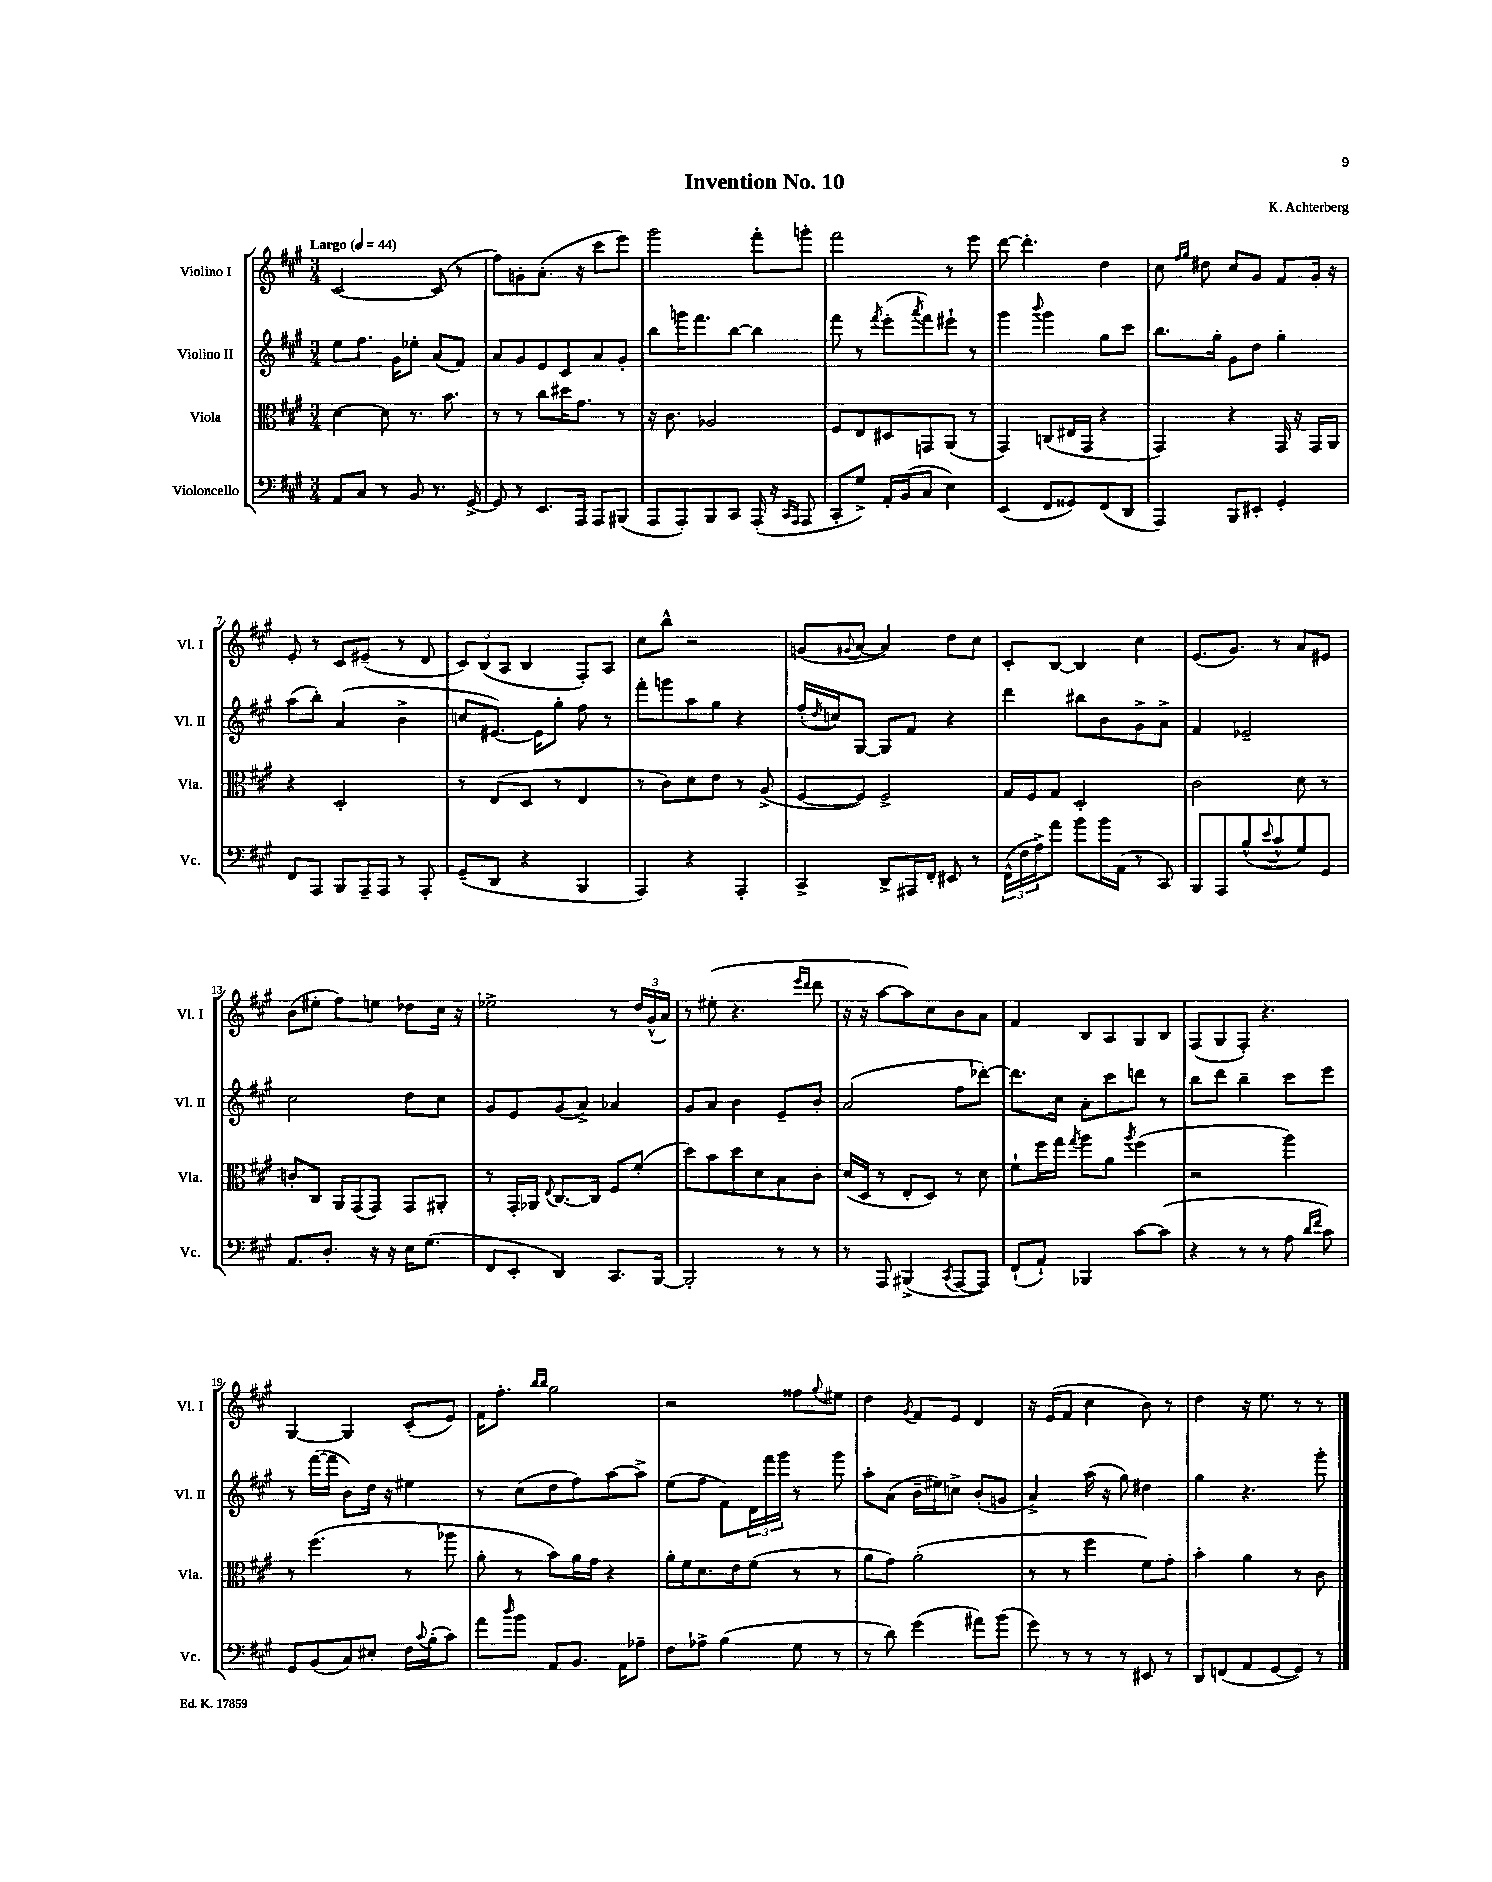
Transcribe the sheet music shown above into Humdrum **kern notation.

**kern	**kern	**kern	**kern
*staff4	*staff3	*staff2	*staff1
*clefF4	*clefC3	*clefG2	*clefG2
*k[f#c#g#]	*k[f#c#g#]	*k[f#c#g#]	*k[f#c#g#]
*M3/4	*M3/4	*M3/4	*M3/4
*MM44	*MM44	*MM44	*MM44
8AA	[4d	8ee	[2c#
8C#	.	8.ff#	.
8r	8d]	.	.
.	.	16g#	.
8BB	8.r	8ee-'	.
8.r	.	(8a	(8c#]
.	8.b	.	.
.	.	8f#)	8r
[16GG#^	.	.	.
=	=	=	=
8GG#]	8r	8a	8ff#)
8r	8r	8g#	8g'
8.EE	8cc#	8e	(8.a'
.	16dd#	8c#	.
16AAA	8.g#	.	16r
8AAA	.	8a	8ccc#
(8BBB#	8r	8g#'	8eee)
=	=	=	=
8AAA	16r	8bb	2ggg#
.	8.c#	.	.
8AAA')	.	16ggg	.
.	.	8.fff#	.
8BBB	2A-	.	.
8CC#	.	[8bb	.
(16AAA'	.	4bb]	8fff#'
16r	.	.	.
16qqCC#	.	.	.
16qqAAA	.	.	.
8AAA	.	.	8ggg'
=	=	=	=
8CC#'	8F#	8fff#	2fff#
8G#^)	8E	8r	.
.	.	8qfff#	.
16AA'	8D#	(8eee'	.
(16BB	.	.	.
.	.	8qaaa	.
8C#	8GG	8fff#)	.
4E)	(8AA	8eee#`	8r
.	8r	8r	8eee
=	=	=	=
(4EE	4GG#)	4ggg#	[8ddd
.	.	.	4.ddd']
.	.	8qqbbb	.
8FF#	(8C	4ggg#	.
8GG##)	16E#	.	.
.	16GG#	.	.
(8FF#	4r	8gg#	4dd
8DD	.	8ccc#	.
=	=	=	=
4AAA)	4GG#)	8.bb	8cc#
.	.	.	16qqff#
.	.	.	16qqgg#
.	.	.	8dd#
.	.	16gg#'	.
8BBB	4r	8g#	8cc#
8EE#'	.	8dd	8g#
4GG#'	16GG#	4gg#'	8f#
.	16r	.	.
.	16GG#	.	16g#'
.	16AA	.	16r
=	=	=	=
8FF#	4r	(8aa	8e'
8AAA	.	8bb')	8r
8BBB	2D'	(4a	8c#
16AAA~	.	.	(8e#~
16AAA	.	.	.
8r	.	4b^	8r
8AAA'	.	.	8d
=	=	=	=
(8GG#~	8r	8cc	12c#)
.	.	.	(12B
8DD	(8E	[8.e#)	.
.	.	.	12A
4r	8D	.	4B
.	.	16e#]	.
.	8r	8gg#'	.
4BBB	4E	8ff#	8F#')
.	.	8r	8A
=	=	=	=
4AAA)	8r	8fff#'	8cc#
.	8c#)	8ggg	8bb^^
4r	8d	8aa	2r
.	8e	8gg#	.
4AAA'	8r	4r	.
.	(8A^	.	.
=	=	=	=
4CC#^	[8F#	(16ff#'	(8g
.	.	8qdd	.
.	.	16cc)	.
.	.	.	8qqg#
.	8F#])	[8G#	[8a
8DD^	2F#^	8G#]	4a])
16AAA#	.	8f#	.
16FF#'	.	.	.
8EE#	.	4r	8dd
8r	.	.	8cc#
=	=	=	=
(24FF#^^	16G#	4ddd	8c#'
24F#	.	.	.
.	16F#	.	.
24A^)	.	.	.
8a	8G#	.	[8B
8b	2D'	8bb#	4B]
16b	.	8b	.
(16AA	.	.	.
8r	.	8g#^	4cc#
8CC#)	.	8a^	.
=	=	=	=
8BBB	2c#	4f#	(8.e
8AAA	.	.	.
.	.	.	8.g#)
(8B^^	.	2e-~	.
8qqe	.	.	.
8c#^^	.	.	8r
8G#)	8d	.	8a
8GG#	8r	.	8e#
=	=	=	=
8.AA	8c'	2cc#	(8b
.	8C#	.	8ee#'
8.D'	.	.	.
.	16AA	.	8ff#)
.	(16GG#	.	.
16r	8GG#)	.	8ee
16r	.	.	.
16E	8GG#	8dd	8dd-
(8.G#	.	.	.
.	8AA#'	8cc#	16cc#
.	.	.	16r
=	=	=	=
8FF#	8r	8g#	2ee-^
8EE'	16GG#'	8e	.
.	16AA-	.	.
.	8qqE	.	.
4DD)	[8.C#	(8g#	.
.	.	8a^)	.
.	16C#]	.	.
8.CC#	8F#	4a-	8r
.	(8f#'	.	24dd
.	.	.	(24g#^^
[16BBB	.	.	.
.	.	.	24a)
=	=	=	=
2BBB']	8dd)	8g#	8r
.	8b	8a	(8ee#'
.	8dd	4b	4.r
.	8d	.	.
8r	8B	8e~	.
.	.	.	16qqeee
.	.	.	16qqddd
8r	8c#'	8b'	8ddd
=	=	=	=
8r	(16d	(2a	16r
.	16D	.	16r
8AAA	8r	.	[8aa
(4BBB#^	8E'	.	8aa])
.	8D)	.	8cc#
8qCC#	.	.	.
[8AAA	8r	8ff#	8b
8AAA])	8d	[8ddd-')	8a
=	=	=	=
(8FF#`	8f#`	8.ddd-]	4f#
8AA`)	16ff#	.	.
.	16gg#	16cc#	.
.	8qgg#	.	.
4BBB-	8aa	8a'	8B
.	8a	8ccc#	8A
.	8qaa	.	.
[8c#	(4ff#	8ddd	8G#
(8c#]	.	8r	8B
=	=	=	=
4r	2r	8bb	(8F#
.	.	8ddd	8G#
8r	.	4bb~	8F#')
8r	.	.	4.r
8A	4aa)	8ccc#	.
16qqd	.	.	.
16qqf#	.	.	.
8c#)	.	8eee	.
=	=	=	=
8GG#	8r	8r	[4G#
(8BB	(4.ff#	([16fff#	.
.	.	16fff#]	.
8C#)	.	8b)	4G#]
8E#'	.	16dd	.
.	.	16r	.
16F#	8r	4ee#	(8c#'
8qqc#	.	.	.
(16B'	.	.	.
8c#)	8aa-	.	8e)
=	=	=	=
8a	8a'	8r	16f#
.	.	.	8.ff#'
16qqdd	.	.	.
8b	8r	(8cc#	.
.	.	.	16qqbb
.	.	.	16qqbb
8AA	8b)	8dd	2gg#
8.BB	16a	8ff#)	.
.	16g#	.	.
.	4r	[8aa	.
16AA	.	.	.
8A-~	.	8aa^]	.
=	=	=	=
8F#	16a'	(8ee	2r
.	16f#	.	.
8A-^	8.d	8ff#	.
(4B	.	8f#)	.
.	16e	.	.
.	(8f#	24d	.
.	.	24fff#	.
.	.	24ggg#	.
8G#	8r	8r	8ff##
.	.	.	8qqgg#
8r	8r	8ggg#	8ee#
=	=	=	=
8r	8a	8aa'	4dd
8d)	8g#)	(8a	.
.	.	.	8qg#
(4g#	(2a'	16b~	8f#
.	.	16ee#)	.
.	.	8cc^	8e
8a#)	.	(8b'	4d
(8b	.	8g	.
=	=	=	=
8g#)	8r	4a^)	16r
.	.	.	(16e
8r	8r	.	8f#
8r	4ff#	(16aa	4cc#
.	.	16r	.
8r	.	8gg#)	.
8EE#	8f#)	4dd#	8b)
8r	8g#'	.	8r
=	=	=	=
8DD	4b'	4gg#	4dd
(8FF	.	.	.
8AA	4a	4.r	16r
.	.	.	8.ee
[8GG#	.	.	.
8GG#])	8r	.	8r
8r	8c#	8ggg#'	8r
==	==	==	==
*-	*-	*-	*-
